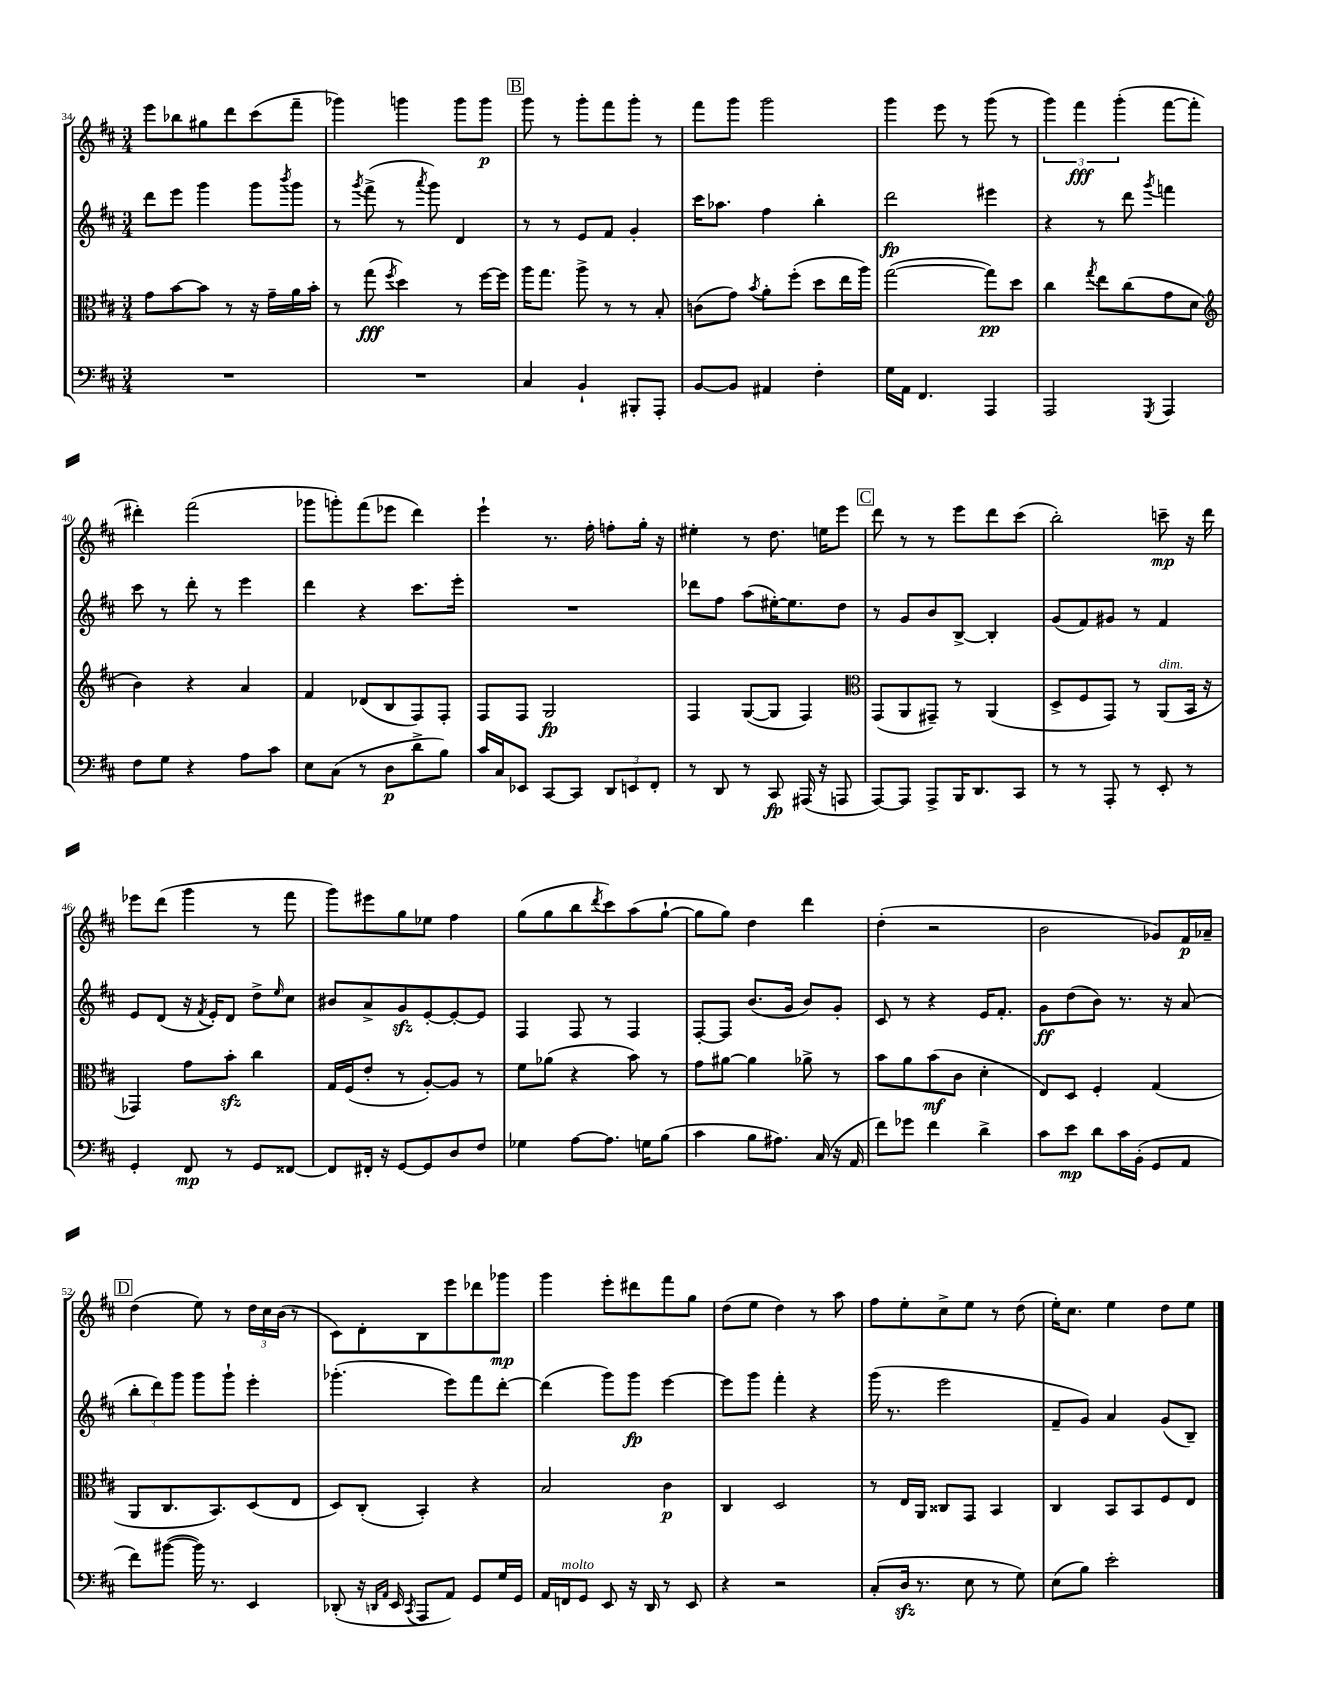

**kern	**dynam	**kern	**dynam	**kern	**dynam	**kern	**dynam
*part4	*part4	*part3	*part3	*part2	*part2	*part1	*part1
*staff4	*staff4	*staff3	*staff3	*staff2	*staff2	*staff1	*staff1
*clefF4	*	*clefC3	*	*clefG2	*	*clefG2	*
*k[f#c#]	*	*k[f#c#]	*	*k[f#c#]	*	*k[f#c#]	*
*M3/4	*	*M3/4	*	*M3/4	*	*M3/4	*
=34	=34	=34	=34	=34	=34	=34	=34
2.r	.	8g\L	.	8ddd\L	.	8eee\L	.
.	.	[8b\	.	8eee\J	.	8bb-X\	.
.	.	8b\J]	.	4ggg\	.	8gg#X\	.
.	.	8r	.	.	.	8ddd\	.
.	.	16r	.	8ggg\L	.	(8ccc#\	.
.	.	16g~\LL	.	.	.	.	.
.	.	.	.	8qbbb/	.	.	.
.	.	16a\	.	8ggg\J	.	8fff#~\J	.
.	.	16b'\JJ	.	.	.	.	.
=35	=35	=35	=35	=35	=35	=35	=35
2.r	.	8r	.	8r	.	4ggg-X\)	.
.	.	.	.	8qggg/	.	.	.
.	.	(8gg\	fff	(8fff#^\	.	.	.
.	.	8qff#/	.	.	.	.	.
.	.	4dd\)	.	8r	.	4gggn\	.
.	.	.	.	8qaaa/	.	.	.
.	.	.	.	8ggg\)	.	.	.
.	.	8r	.	4d/	.	8ggg\L	.
.	.	[16ff#\LL	.	.	.	8ggg\J	p
.	.	16ff#\JJ]	.	.	.	.	.
!!LO:REH:place=s1:t=B
=36	=36	=36	=36	=36	=36	=36	=36
4C#/	.	16aa\KL	.	8r	.	8ggg\	.
.	.	8.gg\J	.	.	.	.	.
.	.	.	.	8r	.	8r	.
4BB`/	.	8aa^\	.	8e/L	.	8ggg'\L	.
.	.	8r	.	8f#/J	.	8fff#\	.
8BBB#X'/L	.	8r	.	4g'/	.	8ggg'\J	.
8AAA'/J	.	8B'/	.	.	.	8r	.
=37	=37	=37	=37	=37	=37	=37	=37
[8BB/L	.	(8cn\L	.	16ccc#\KL	.	8fff#\L	.
.	.	.	.	8.aa-X\J	.	.	.
8BB/J]	.	8g\J)	.	.	.	8ggg\J	.
.	.	8qb/	.	.	.	.	.
4AA#X/	.	8a'\L	.	4ff#\	.	2ggg\	.
.	.	(8ff#'\J	.	.	.	.	.
4F#'\	.	8dd\L	.	4bb'\	.	.	.
.	.	16ee\L	.	.	.	.	.
.	.	16aa\JJ)	.	.	.	.	.
=38	=38	=38	=38	=38	=38	=38	=38
16G\LL	.	([2gg\	.	2ddd\	fp	4ggg\	.
16AA\JJ	.	.	.	.	.	.	.
4.FF#/	.	.	.	.	.	.	.
.	.	.	.	.	.	8eee\	.
.	.	.	.	.	.	8r	.
4AAA/	.	8gg\L])	pp	4eee#X\	.	(8ggg\	.
.	.	8dd\J	.	.	.	8r	.
=39	=39	=39	=39	=39	=39	=39	=39
2AAA/	.	4cc#\	.	4r	.	6ggg\)	.
.	.	.	.	.	.	6fff#\	fff
.	.	8qgg/	.	.	.	.	.
.	.	8ee\L	.	8r	.	.	.
.	.	.	.	.	.	(6ggg'\	.
.	.	(8cc#\	.	8ddd\	.	.	.
8qGGG/	.	.	.	8qggg/	.	.	.
4AAA/	.	8g\	.	4fffn\	.	[8fff#\L	.
.	.	8d\J	.	.	.	8fff#'\J]	.
!!LO:LB:g=z
=40	=40	=40	=40	=40	=40	=40	=40
*	*	*clefG2	*	*	*	*	*
8F#\L	.	4b\)	.	8ccc#\	.	4ddd#X'\)	.
8G\J	.	.	.	8r	.	.	.
4r	.	4r	.	8ddd'\	.	(2fff#\	.
.	.	.	.	8r	.	.	.
8A\L	.	4a/	.	4eee\	.	.	.
8c#\J	.	.	.	.	.	.	.
=41	=41	=41	=41	=41	=41	=41	=41
8E\L	.	4f#/	.	4ddd\	.	8ggg-X\L	.
(8C#\J	.	.	.	.	.	8gggn'\)	.
8r	.	(8d-X/L	.	4r	.	(8fff#\	.
8D\L	p	8B/	.	.	.	8eee-X\J	.
8d^\	.	8F#/)	.	8.ccc#\L	.	4ddd\)	.
8B\J)	.	8F#'/J	.	.	.	.	.
.	.	.	.	16eee'\Jk	.	.	.
=42	=42	=42	=42	=42	=42	=42	=42
16c#/LL	.	8F#/L	.	2.r	.	4eee`\	.
16C#/J	.	.	.	.	.	.	.
8EE-X/J	.	8F#/J	.	.	.	.	.
[8CC#/L	.	2G/	fp	.	.	8.r	.
8CC#/J]	.	.	.	.	.	.	.
.	.	.	.	.	.	16ff#'\	.
12DD/L	.	.	.	.	.	8ffn'\L	.
12EEn/	.	.	.	.	.	.	.
.	.	.	.	.	.	16gg'\Jk	.
12FF#'/J	.	.	.	.	.	.	.
.	.	.	.	.	.	16r	.
=43	=43	=43	=43	=43	=43	=43	=43
8r	.	4F#/	.	8ddd-X\L	.	4ee#X'\	.
8DD/	.	.	.	8ff#\J	.	.	.
8r	.	([8G/L	.	(8aa\L	.	8r	.
8CC#/	fp	8G/J]	.	[16ee#X'\K)	.	8.dd\	.
.	.	.	.	8.ee#\]	.	.	.
(16AAA#X/	.	4F#/)	.	.	.	.	.
16r	.	.	.	.	.	16een\KL	.
8AAAn/	.	.	.	8dd\J	.	8eee\J	.
!!LO:REH:place=s1:t=C
=44	=44	=44	=44	=44	=44	=44	=44
*	*	*clefC3	*	*	*	*	*
[8AAA/L)	.	(8GG/L	.	8r	.	8ddd\	.
8AAA/J]	.	8AA/	.	8g/L	.	8r	.
8AAA^/L	.	8GG#X~/J)	.	8b/	.	8r	.
16BBB/K	.	8r	.	[8B^/J	.	8eee\L	.
8.DD/	.	.	.	.	.	.	.
.	.	(4AA/	.	4B'/]	.	8ddd\	.
8CC#/J	.	.	.	.	.	(8ccc#\J	.
=45	=45	=45	=45	=45	=45	=45	=45
8r	.	8D^/L	.	(8g/L	.	2bb'\)	.
8r	.	8F#/	.	8f#/)	.	.	.
8AAA'/	.	8GG/J)	.	8g#X/J	.	.	.
8r	.	8r	.	8r	.	.	.
!	!	!LO:TX:a:i:t=dim.	!	!	!	!	!
8EE'/	.	(8AA/L	.	4f#/	.	8cccn~\	mp
8r	.	16BB/Jk	.	.	.	16r	.
.	.	16r	.	.	.	16ddd\	.
!!LO:LB:g=z
=46	=46	=46	=46	=46	=46	=46	=46
4GG'/	.	4GG-X/)	.	8e/L	.	8eee-X\L	.
.	.	.	.	(8d/J	.	(8ddd\J	.
8FF#/	mp	8g\L	.	16r	.	4ggg\	.
.	.	.	.	8qf#/	.	.	.
.	.	.	.	16e'/KL)	.	.	.
8r	.	8bzz'\J	.	8d/J	.	.	.
8GG/L	.	4cc#\	.	8dd^\L	.	8r	.
.	.	.	.	16qqee/	.	.	.
[8FF##X/J	.	.	.	8cc#\J	.	8fff#\	.
=47	=47	=47	=47	=47	=47	=47	=47
8FF##/L]	.	16G/LL	.	8b#X/L	.	8ggg\L)	.
.	.	(16F#/J	.	.	.	.	.
16FF#X'/Jk	.	8e'/J	.	8a^/	.	8eee#X\	.
16r	.	.	.	.	.	.	.
[8GG/L	.	8r	.	8gzz/	.	8gg\	.
8GG/]	.	[8A'/L)	.	[8e'/	.	8ee-X\J	.
8D/	.	8A/J]	.	8e'/_	.	4ff#\	.
8F#/J	.	8r	.	8e/J]	.	.	.
=48	=48	=48	=48	=48	=48	=48	=48
4G-X\	.	8f#\L	.	4F#/	.	(8gg\L	.
.	.	(8a-X\J	.	.	.	8gg\	.
[8A\L	.	4r	.	8F#/	.	8bb\	.
.	.	.	.	.	.	8qddd/	.
8.A\J]	.	.	.	8r	.	8ccc#\)	.
.	.	8b\)	.	4F#/	.	(8aa\	.
16Gn\KL	.	.	.	.	.	.	.
(8B\J	.	8r	.	.	.	[8gg`\J	.
=49	=49	=49	=49	=49	=49	=49	=49
4c#\	.	8g\L	.	[8F#'/L	.	8gg\L]	.
.	.	[8a#X\J	.	8F#/J]	.	8gg\J)	.
8B\L	.	4a#\]	.	(8.b/L	.	4dd\	.
8.A#X\J)	.	.	.	.	.	.	.
.	.	.	.	16g/Jk	.	.	.
.	.	8a-X^\	.	8b/L)	.	4ddd\	.
(16C#/	.	.	.	.	.	.	.
16r	.	8r	.	8g'/J	.	.	.
16AA/	.	.	.	.	.	.	.
=50	=50	=50	=50	=50	=50	=50	=50
8f#\L)	.	8b\L	.	8c#/	.	(4dd'\	.
8g-X\J	.	8a\	.	8r	.	.	.
4f#\	.	(8b\	mf	4r	.	2r	.
.	.	8c#\J	.	.	.	.	.
4d^\	.	4d'\	.	16e/KL	.	.	.
.	.	.	.	8.f#'/J	.	.	.
=51	=51	=51	=51	=51	=51	=51	=51
8c#\L	.	8E/L)	.	8g\L	ff	2b\	.
8e\J	mp	8D/J	.	(8dd\	.	.	.
8d\L	.	4F#'/	.	8b\J)	.	.	.
16c#\L	.	.	.	8.r	.	.	.
(16BB'\JJ	.	.	.	.	.	.	.
8GG/L	.	(4G/	.	.	.	8g-X/L)	.
.	.	.	.	16r	.	.	.
8AA/J	.	.	.	(8a/	.	16f#/L	p
.	.	.	.	.	.	16a-X~/JJ	.
!!LO:LB:g=z
!!LO:REH:place=s1:t=D
=52	=52	=52	=52	=52	=52	=52	=52
8f#\L)	.	8AA/L	.	12bb'\L	.	(4dd\	.
.	.	.	.	12ddd\)	.	.	.
([8b#X\J	.	8.C#/	.	.	.	.	.
.	.	.	.	12ggg\J	.	.	.
16b#\])	.	.	.	8ggg\L	.	8ee\)	.
8.r	.	8.BB/)	.	.	.	.	.
.	.	.	.	8ggg`\J	.	8r	.
4EE/	.	(8D/	.	4eee'\	.	24dd\LL	.
.	.	.	.	.	.	24cc#\	.
.	.	.	.	.	.	(24b\JJ	.
.	.	8E/J	.	.	.	8r	.
=53	=53	=53	=53	=53	=53	=53	=53
(8DD-X'/	.	8D/L)	.	(4.ggg-X'\	.	8c#\L)	.
16r	.	(8C#'/J	.	.	.	8d'\	.
16qqDDn/LL	.	.	.	.	.	.	.
16qqAA/JJ	.	.	.	.	.	.	.
16EE/	.	.	.	.	.	.	.
8qCC#/	.	.	.	.	.	.	.
8AAA/L	.	4BB'/)	.	.	.	8B\	.
8AA/J)	.	.	.	8eee\L)	.	8eee\	.
8GG/L	.	4r	.	8fff#\	.	8ddd-X\	.
16G/L	.	.	.	[8ddd'\J	.	8ggg-X\J	mp
16GG/JJ	.	.	.	.	.	.	.
=54	=54	=54	=54	=54	=54	=54	=54
16AA/LL	.	2B/	.	(4ddd\]	.	4ggg\	.
!LO:TX:a:i:t=molto	!	!	!	!	!	!	!
16FFn/J	.	.	.	.	.	.	.
8GG/J	.	.	.	.	.	.	.
8EE/	.	.	.	8ggg\L)	.	8eee'\L	.
16r	.	.	.	8ggg\J	fp	8ddd#X\	.
16DD/	.	.	.	.	.	.	.
8r	.	4c#\	p	[4eee\	.	8fff#\	.
8EE/	.	.	.	.	.	8gg\J	.
=55	=55	=55	=55	=55	=55	=55	=55
4r	.	4C#/	.	8eee\L]	.	(8dd\L	.
.	.	.	.	8ggg\J	.	8ee\J	.
2r	.	2D/	.	4fff#'\	.	4dd\)	.
.	.	.	.	4r	.	8r	.
.	.	.	.	.	.	8aa\	.
=56	=56	=56	=56	=56	=56	=56	=56
(8C#'/L	.	8r	.	(16ggg\	.	8ff#\L	.
.	.	.	.	8.r	.	.	.
16Dzz/Jk	.	16E/LL	.	.	.	8ee'\	.
8.r	.	16AA/JJ	.	.	.	.	.
.	.	8C##X/L	.	2eee\	.	8cc#^\	.
8E\	.	8GG/J	.	.	.	8ee\J	.
8r	.	4BB/	.	.	.	8r	.
8G\)	.	.	.	.	.	(8dd\	.
=57	=57	=57	=57	=57	=57	=57	=57
(8E\L	.	4C#/	.	8f#~/L	.	16ee'\KL)	.
.	.	.	.	.	.	8.cc#\J	.
8B\J)	.	.	.	8g/J)	.	.	.
2e'\	.	8BB/L	.	4a/	.	4ee\	.
.	.	8BB/	.	.	.	.	.
.	.	8F#/	.	(8g/L	.	8dd\L	.
.	.	8E/J	.	8B~/J)	.	8ee\J	.
==	==	==	==	==	==	==	==
*-	*-	*-	*-	*-	*-	*-	*-
